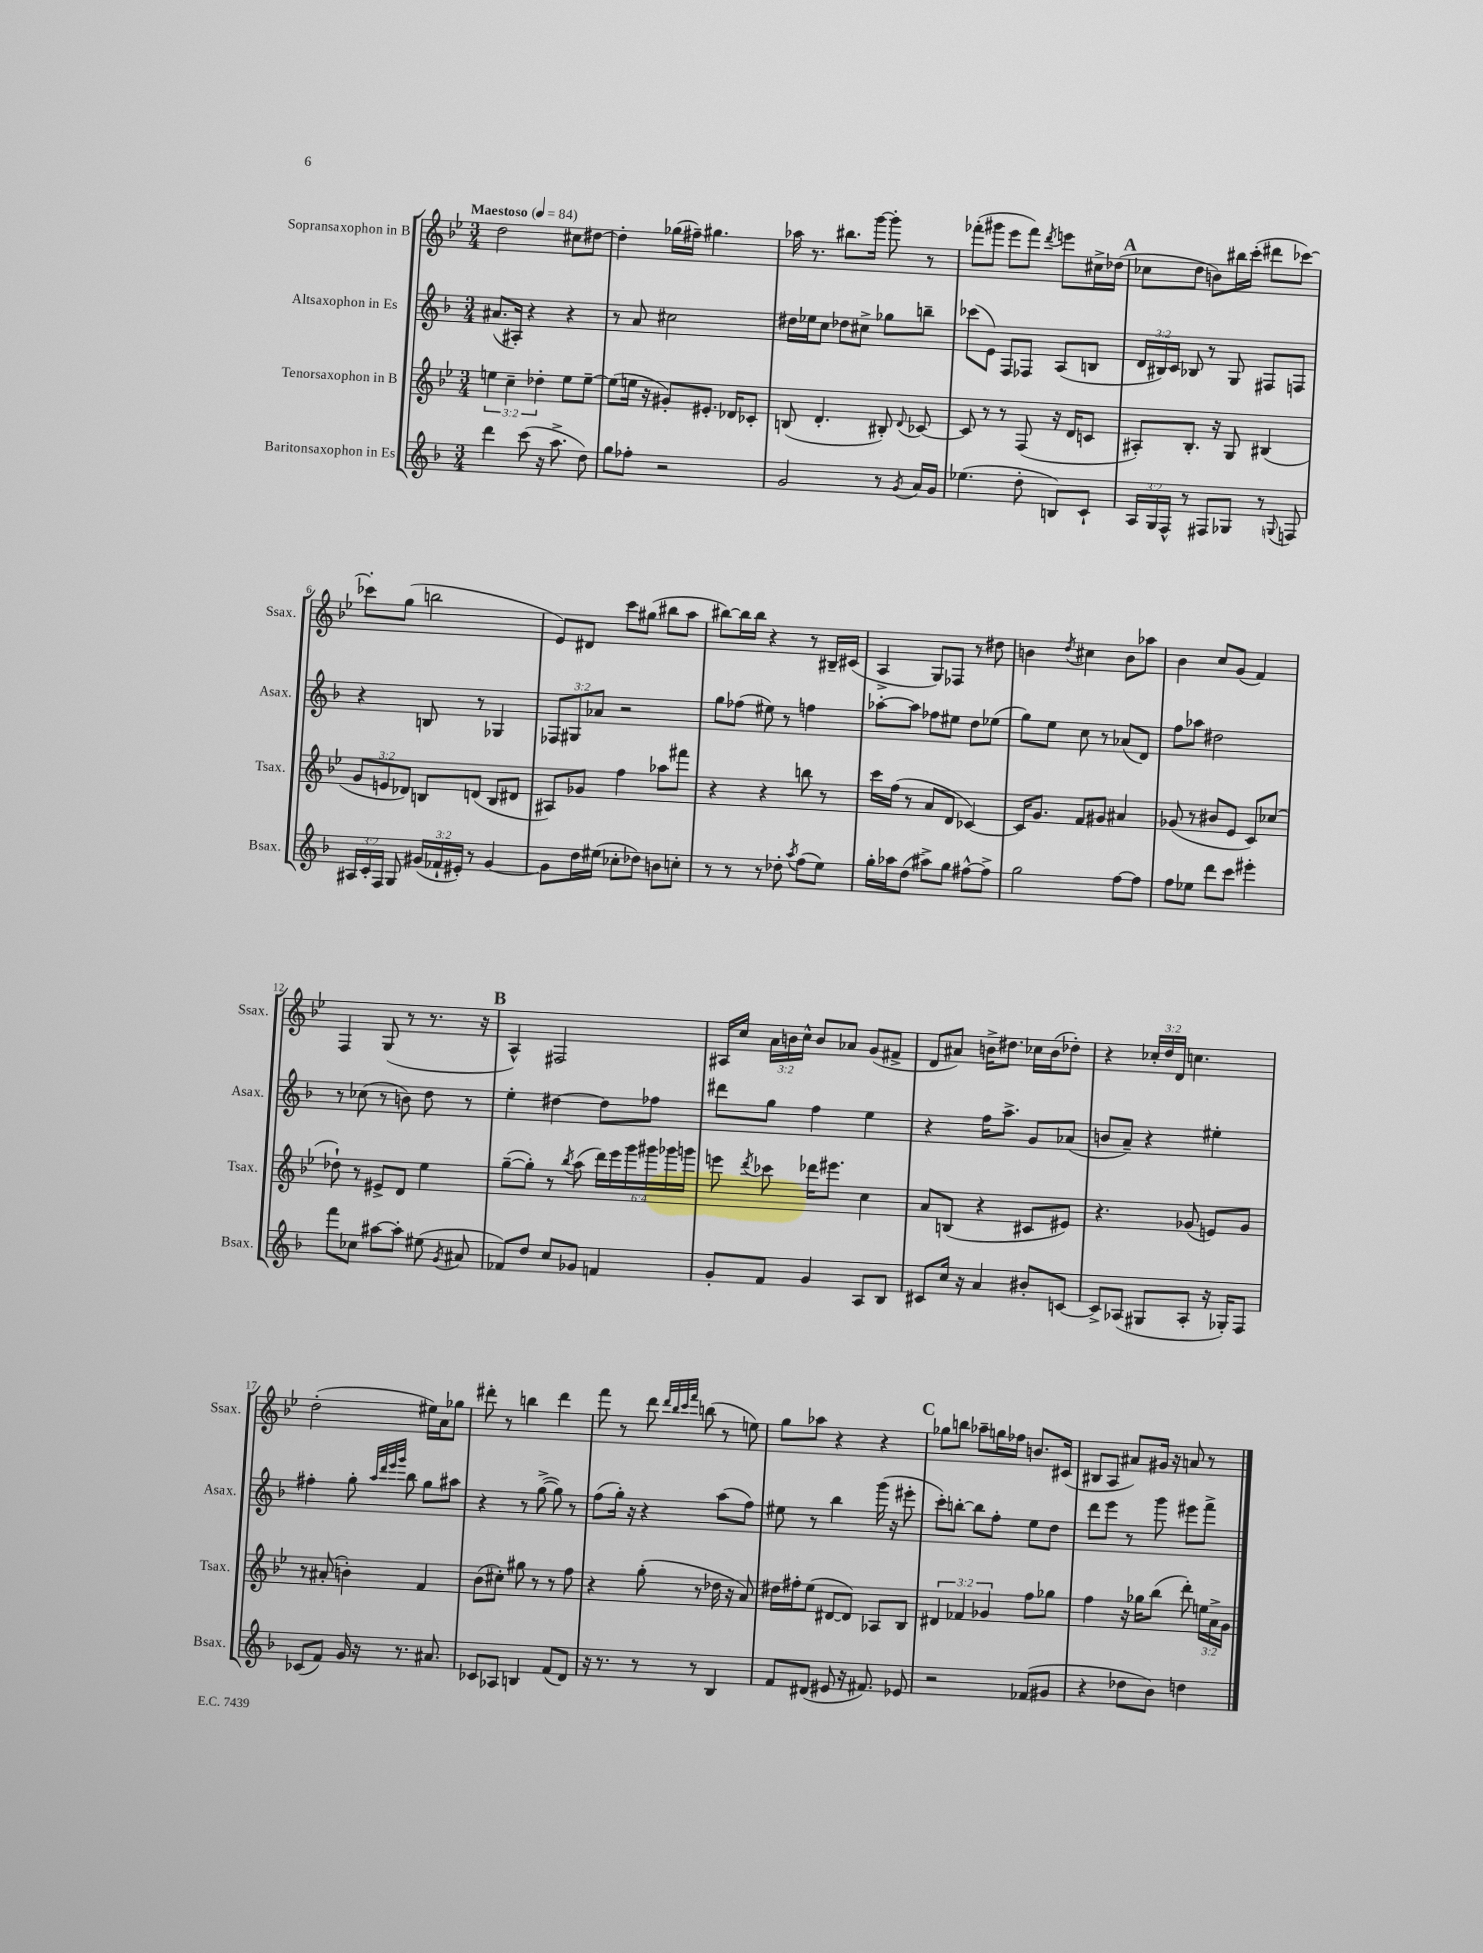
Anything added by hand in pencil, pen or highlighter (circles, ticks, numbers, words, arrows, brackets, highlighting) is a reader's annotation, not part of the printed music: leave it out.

**kern	**kern	**kern	**kern
*part4	*part3	*part2	*part1
*staff4	*staff3	*staff2	*staff1
*I"Baritonsaxophon in Es	*I"Tenorsaxophon in B	*I"Altsaxophon in Es	*I"Sopransaxophon in B
*I'Bsax.	*I'Tsax.	*I'Asax.	*I'Ssax.
*clefG2	*clefG2	*clefG2	*clefG2
*k[b-]	*k[b-e-]	*k[b-]	*k[b-e-]
*M3/4	*M3/4	*M3/4	*M3/4
*MM84	*MM84	*MM84	*MM84
=1	=1	=1	=1
!	!	!	!LO:TX:a:B:t=Maestoso
4ddd\	6een\	(8.a#X/L	2dd\
.	6cc~\	.	.
.	.	16A#X'/Jk)	.
(8ccc\	.	4r	.
.	6dd-X'\	.	.
16r	.	.	.
8.aa^\	.	.	.
.	8ee\L	4r	8cc#X\L
8dd\)	[8ee~\J	.	[8dd#X\J
=2	=2	=2	=2
8gg\L	(8ee\L]	8r	4dd#'\]
8ff-X'\J	16een\Jk	8a/	.
.	16r	.	.
2r	8g#X'/L)	2cc#X\	(16gg-X\LL
.	.	.	16ff#X~\JJ)
.	8.e#X'/J	.	4.gg#X\
.	16d-X/KL	.	.
.	8c-X'/J	.	.
=3	=3	=3	=3
2g/	(8Bn/	16dd#X\LL	16aa-X\
.	.	16ee-X\J	8.r
.	4.d'/	8cc\J	.
.	.	8dd-X\L	8.bb#X\L
.	.	8cc#X^\J	.
.	.	.	[16ggg\Jk
8r	8B#X'/)	8gg-X\L	8ggg'\]
8qg/	8qqd/	.	.
16a/LL	[8c-X/	8bbn~\J	8r
16g/JJ	.	.	.
=4	=4	=4	=4
(4.ee-X\	8c-/]	(8ccc-X\L	(8fff-X'\L
.	8r	8e\J)	8ggg#X\J
.	8r	8F/L	8eee-\L
8dd'\	(8F/	8F-X/J	8fff-\J)
.	.	.	8qddd/
8Bn/L)	16r	(8A/L	8eeen\L
.	16d/KL	.	.
8c`/J	8cn/J	8Bn/J	16cc#X^\L
.	.	.	(16dd-X\JJ
!!LO:REH:place=s1:t=A
=5	=5	=5	=5
24A/LL	8A#X'/L)	24d/LL	8cc-X\L
24G/	.	24B#X/)	.
24F^^/JJ	.	24c/JJ	.
8r	8.B-'/J	8B-X/	8dd\J
8F#X/L	.	8r	8bn\L)
.	16r	.	.
8G-X/J	8G/	8G/	16bb#X\L
.	.	.	(16ccc'\JJ
8r	(4B#X/	8F#X/L	8ddd#X\L
8qqGn/	.	.	.
8Fn/	.	8Fn/J	[8ccc-X\J)
!!LO:LB:g=z
=6	=6	=6	=6
24A#X/LL	12g/L	4r	8ccc-X'\L]
24c'/	.	.	.
24F/JJ	12en/	.	.
8G/	.	.	(8gg\J
.	12d-X/J)	.	.
(24g#X/LL	8Bn/L	8Bn/	2bbn\
24f-X`/	.	.	.
24e#X'/JJ)	.	.	.
8r	(8dn/J	8r	.
[4g#/	8B/L	4G-X/	.
.	8d#X/J	.	.
=7	=7	=7	=7
8g#\L]	8A#X/L)	12F-X/L	8e-/L)
.	.	12G#X/	.
16dd\L	8g-X/J	.	8d#X/J
.	.	12a-X/J	.
(16ee#X\JJ	.	.	.
8cc-X'\L	4ff\	2r	8ccc\L
8dd-X\J)	.	.	(8gg#X\J
8bn\L	8aa-X\L	.	8bb#X\L
8ccn'\J	8fff#X\J	.	8aa\J
=8	=8	=8	=8
8r	4r	8gg\L	[8bb#X\L)
8r	.	(8ff-X\J	16bb#\L]
.	.	.	16bb#\JJ
8r	4r	8ee#X\)	4r
8dd-X'\	.	8r	.
8qaa/	.	.	.
(8ff\L	8bbn\	4ffn\	8r
8ee\J)	8r	.	16B#X~/LL
.	.	.	(16c#X/JJ
=9	=9	=9	=9
16gg'\LL	16ccc\LL	[8aa-X'\L	4A^/
16aa-X\J	(16ff\JJ	.	.
(8dd\J	8r	8aa-\J]	.
8aa#X^\L)	8a/L	8ff-X\L	8G/L)
8gg\J	8d/J	8ee#X\J	8F-X/J
[8ff#X^^\L	[4c-X/)	8dd\L	8r
8ff#^\J]	.	(8ee-X\J	8dd#X\
=10	=10	=10	=10
2gg\	16c-/KL]	8gg\L)	4bn\
.	8.g/J	.	.
.	.	8ee\J	.
.	.	.	8qdd/
.	8f/L	8cc\	4cc#X\
.	8g#X/J	8r	.
[8ff\L	4a#X/	(8a-X/L	8b\L
8ff\J]	.	8d/J)	8aa-X\J
=11	=11	=11	=11
8ff\L	(8g-X/	8ff\L	4b-\
8ee-X\J	8r	8aa-X\J	.
8ddd\L	8b#X/L	2dd#X\	8cc/L
8ccc\J	8e-/J	.	(8g/J
4eee#X'\	8c/L)	.	4f/)
.	(8cc-X/J	.	.
!!LO:LB:g=z
=12	=12	=12	=12
8fff\L	8dd-X`\)	8r	4F/
8cc-X\J	8r	(8cc-X\	.
[8aa#X\L	8e#X^/L	8r	(8G/
8aa#'\J]	8d/J	8bn\)	8r
(8ee#X\	4ee-\	8dd\	8.r
8qg/	.	.	.
8a#X/	.	8r	.
.	.	.	16r
!!LO:REH:place=s1:t=B
=13	=13	=13	=13
8f-X/L)	([8gg~\L	4ee'\	4A^^/)
8dd/J	8gg'\J])	.	.
8cc/L	8r	[4dd#X\	2F#X/
.	8qbb-/	.	.
8g-X/J	(8aa\	.	.
4fn/	24ddd\LL)	8dd#\L]	.
.	24eee-\	.	.
.	24ggg\	.	.
.	24ggg#X\	8ff-X\J	.
.	24ggg-X\	.	.
.	24gggn\JJ	.	.
=14	=14	=14	=14
8g'/L	8eeen\	8ddd#X\L	16A#X/LL
.	.	.	16cc/JJ
.	8qddd/	.	.
8f/J	8ccc-X\	8gg\J	24a\LL
.	.	.	24bn\
.	.	.	24cc^^\JJ
4g/	16ddd-X\KL	4ff\	8b/L
.	8.eee#X\J	.	.
.	.	.	8a-X/J
8A/L	4cc\	4ee\	(8g/L
8B-/J	.	.	8f#X^/J
=15	=15	=15	=15
8c#X/L	8a/L	4r	8d/L
16cc/Jk	(8Bn/J	.	8a#X/J)
16r	.	.	.
4a/	4r	16ff\KL	16bn^\KL
.	.	8.aa^\J	8.dd#X\J
8b#X'/L	8c#X/L	8g/L	16cc-X\LL
.	.	.	(16b\J
[8cn/J	8e#X/J)	(8a-X/J	8dd-X'\J)
=16	=16	=16	=16
8c^/L]	4.r	8bn/L	4r
(8A-X/J	.	8a~/J)	.
8G#X/L	.	4r	24cc-X'/LL
.	.	.	24dd/
.	.	.	24d/JJ
8A-'/J	(8g-X/	.	4.ccn\
16r	8en/L)	4ee#X'\	.
16G-X'/KL)	.	.	.
8F/J	8g-/J	.	.
!!LO:LB:g=z
=17	=17	=17	=17
(8c-X/L	8r	4ff#X'\	(2dd'\
8f/J)	(8a#X'/	.	.
16g/	4bn'\)	8gg'\	.
16r	.	.	.
.	.	32qqaa/LLL	.
.	.	32qqddd/	.
.	.	32qqeee/	.
.	.	32qqggg/JJJ	.
8.r	.	8bb-\	.
.	4f/	8gg\L	16ee#X\LL)
8.a#X/	.	.	16a\J
.	.	8aa#X\J	8gg-X\J
=18	=18	=18	=18
8c-X/L	(8b-\L	4r	8ddd#X'\
8A-X/J	8cc#X'\J)	.	8r
4Bn/	8gg#X\	8r	4bbn\
.	8r	([8gg^\	.
(8f/L	8r	8gg\])	4ddd#\
8d/J)	8ff\	8r	.
=19	=19	=19	=19
16r	4r	(8ff\L	8fff\
8.r	.	.	.
.	.	16gg'\Jk)	8r
.	.	16r	.
8r	(8gg'\	4r	8ddd\
.	.	.	32qqddd/LLL
.	.	.	32qqbb-/
.	.	.	32qqccc/
.	.	.	32qqfff/JJJ
8r	8r	.	(8bbn\
4B-/	16dd-X\	(8aa\L	8r
.	16r	.	.
.	8a/)	8ff\J)	8een\)
=20	=20	=20	=20
8f/L	16dd#X\LL	8ee#X\	8gg\L
.	16ff#X'\J	.	.
(8d#X/J	(8ee-\J	8r	8aa-X\J
8e#X/	[8d#X/L	4bb-\	4r
16r	8d#/J])	.	.
8.f#X/)	.	.	.
.	8A-X/L	(16ggg\	4r
.	.	16r	.
8e-X/	8B-/J	8eee#X'\	.
!!LO:REH:place=s1:t=C
=21	=21	=21	=21
2r	6d#X/	8ccc'\L)	8gg-X\L
.	.	[8bbn'\J	8bbn\J
.	6f-X/	.	.
.	.	8bb\L]	8aa-X~\L
.	6g-X/	.	.
.	.	8ff'\J	16ggn\L
.	.	.	16ff-X\JJ
(8f-X/L	8ff\L	8ee\L	8.bn/L
8g#X/J	8gg-X\J	8dd\J	.
.	.	.	(16c#X/Jk
=22	=22	=22	=22
4r	4ff\	8ddd\L	8B#X/L
.	.	8eee\J	8A/J
8dd-X\L	16r	8r	8a#X/L)
.	16gg-X\KL	.	.
8b-\J)	(8bb-\J	8ggg\	16g#X/Jk
.	.	.	16r
4ddn\	8ddd'\)	8eee#X\L	8an/
.	24een\LL	8fff^\J	8r
.	24a^\	.	.
.	24g\JJ	.	.
==	==	==	==
*-	*-	*-	*-
